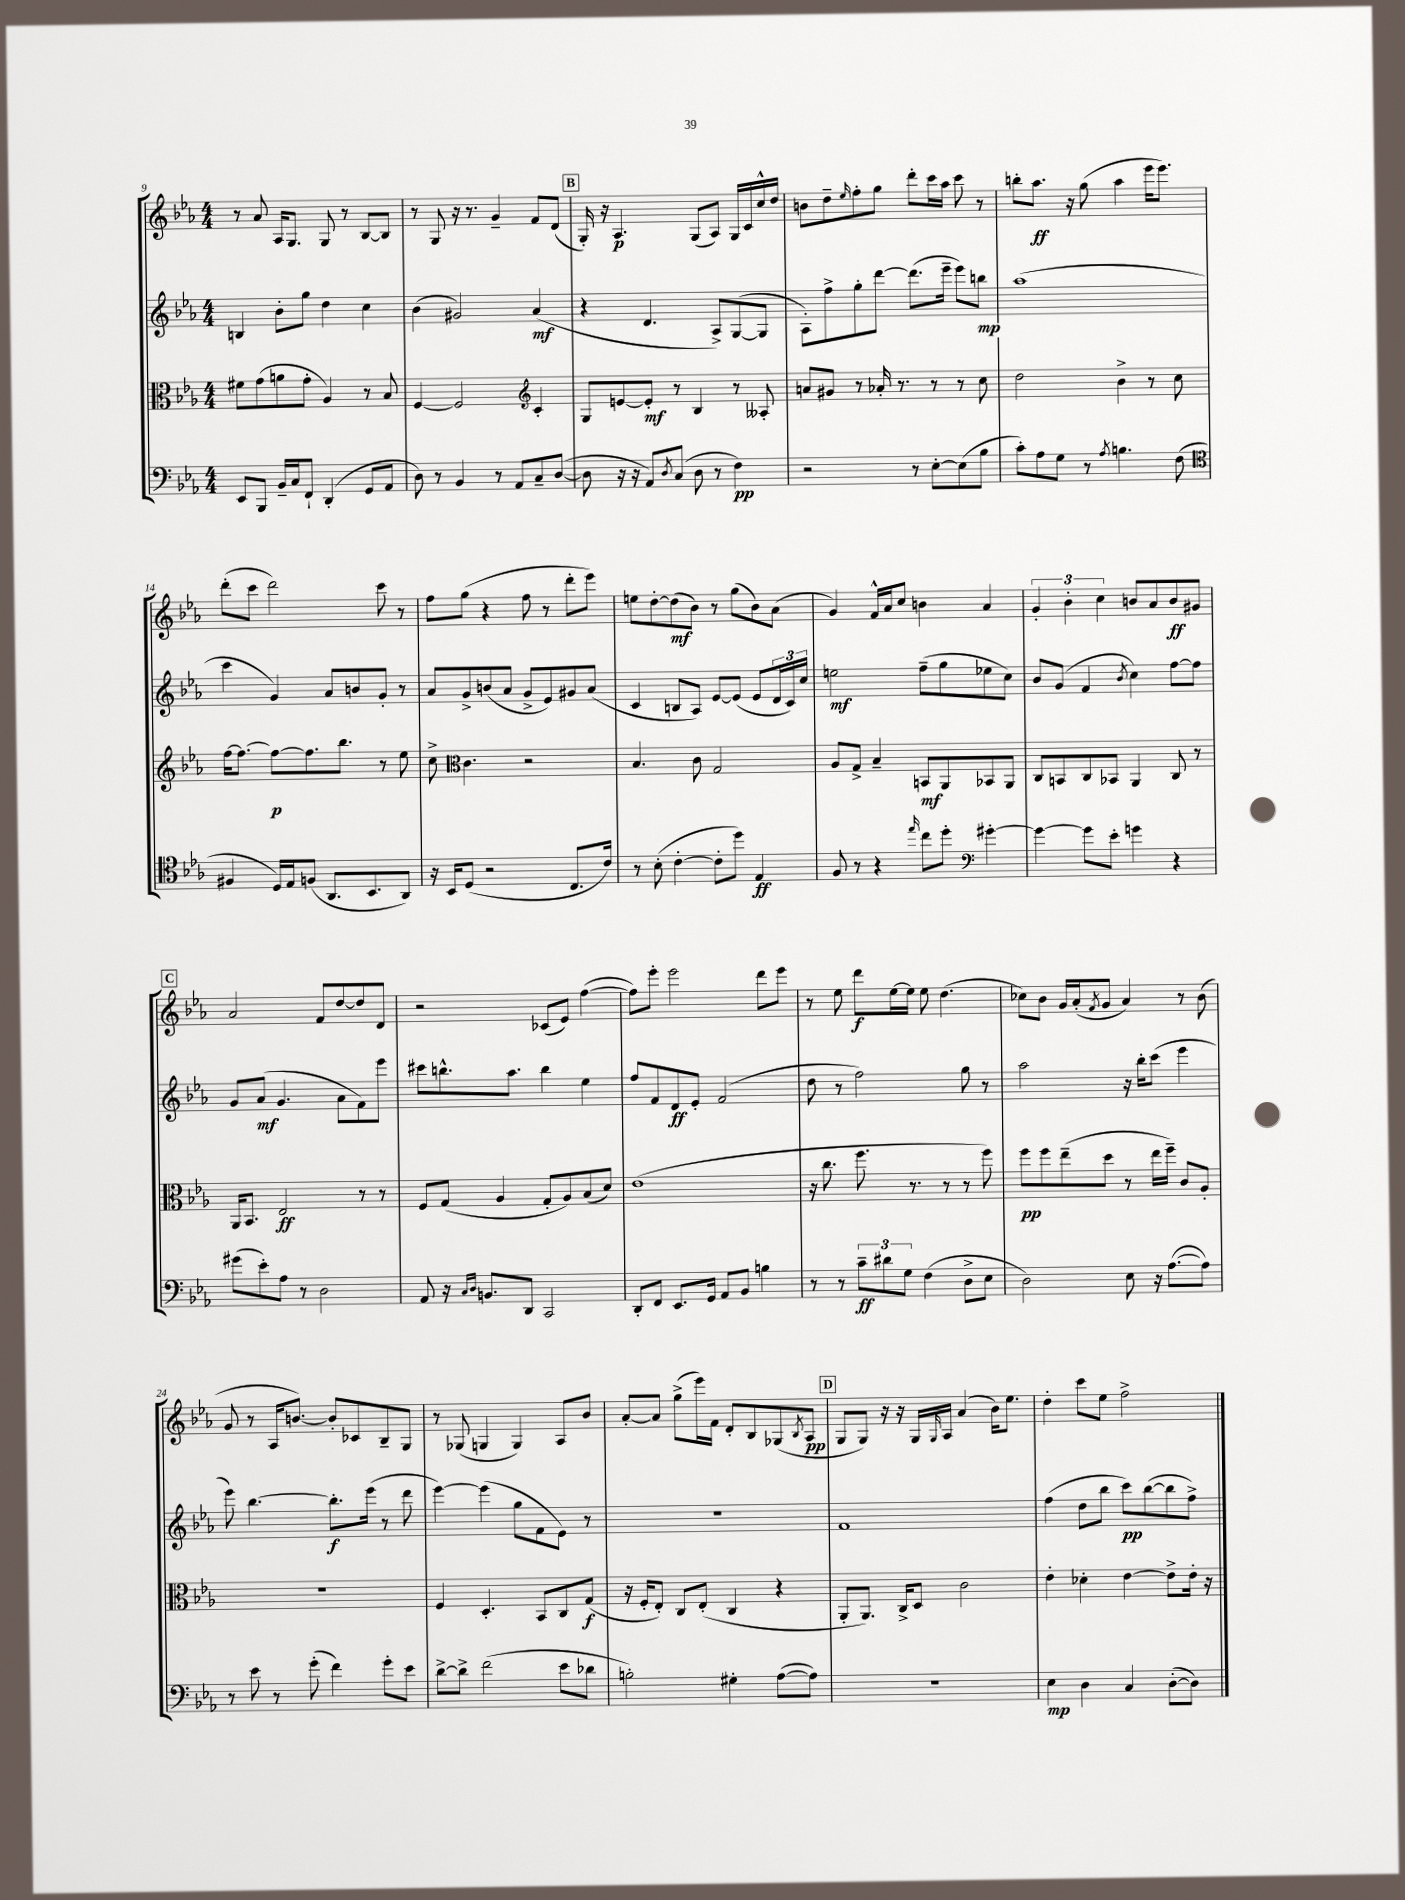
<<
\new StaffGroup <<
\new Staff = "s0" {
    \clef treble \key ees \major \numericTimeSignature \time 4/4
    r8 aes'8 aes16 g8. g8 r8 bes8~ bes8 |
    r8 g8 r16 r8. g'4-- f'8 d'8( |
    \mark \markup { \box "B" } g16-.) r16 aes4.\p g8( aes8) g16 c'16 c''16-^ d''16 |
    b'8 d''8-- \grace { ees''16 } f''8-. g''8 d'''8-. c'''16 aes''16 c'''8 r8 |
    b''8-. aes''8.\ff r16 g''8( aes''4 ees'''16 ees'''8.) |
    d'''8-.( c'''8 d'''2) c'''8 r8 |
    f''8 g''8( r4 f''8 r8 d'''8-. ees'''8) |
    e''8 d''8~-. d''8\mf( bes'8) r8 g''8( bes'8) aes'8( |
    g'4) f'16-^ aes'16 c''8 b'4 aes'4 |
    \tuplet 3/2 { g'4-. bes'4-. c''4 } b'8 aes'8 b'8\ff gis'8 |
    \mark \markup { \box "C" } aes'2 f'8 d''8~ d''8 d'8 |
    r2 ces'8( ees'8) f''4~( |
    f''8) ees'''8-. ees'''2 d'''8 ees'''8 |
    r8 ees''8 d'''8\f ees''16~ ees''16 ees''8 d''4.( |
    ces''8) bes'8 g'16 aes'16-.( \acciaccatura { f'8 } g'8 aes'4) r8 bes'8( |
    g'8 r8 aes16 b'8.~) b'8-. ces'8 bes8-- g8 |
    r8 ges8( g4 g4) aes8 bes'8 |
    aes'8~-. aes'8 g''8->( ees'''16) f'16 d'8-. bes8 ges8( \acciaccatura { bes8 } aes8\pp |
    \mark \markup { \box "D" } g8 g8) r16 r16 g16 \grace { g16 } aes16 aes'4( bes'16) ees''8. |
    d''4-. c'''8 ees''8 f''2-> \bar "|." |
}
\new Staff = "s1" {
    \clef treble \key ees \major \numericTimeSignature \time 4/4
    b4 bes'8-. g''8 d''4 c''4 |
    bes'4( gis'2) aes'4\mf( |
    \mark \markup { \box "B" } r4 d'4. aes8->) g8~( g8 |
    aes8-.) f''8-> g''8-. d'''8~ d'''8.( ees'''16-- ees'''8) b''8\mp |
    aes''1( |
    c'''4 g'4) aes'8 b'8 g'8-. r8 |
    aes'8 g'8-> b'8( aes'8 g'8-> ees'8) gis'8 aes'8( |
    c'4 b8 aes8) ees'8~ ees'8( ees'8 \tuplet 3/2 { d'16 c'16) c''16 } |
    e''2\mf f''8--( g''8 ees''8 c''8) |
    bes'8 g'8( f'4 \acciaccatura { bes'8 } c''4) f''8~ f''8 |
    \mark \markup { \box "C" } g'8 aes'8\mf( g'4. aes'8 f'8) ees'''8 |
    cis'''8 b''8.-^ aes''8. b''4 ees''4 |
    f''8 f'8 d'8\ff ees'8-. f'2( |
    d''8 r8 f''2) g''8 r8 |
    aes''2 r16 bes''16-. c'''8( ees'''4 |
    ees'''8) bes''4.~ bes''8.-.\f ees'''16( r8 d'''8 |
    ees'''4~) ees'''4( g''8 f'8 ees'8) r8 |
    R1 |
    \mark \markup { \box "D" } f'1 |
    f''4( d''8 bes''8 c'''8\pp) bes''8~( bes''8 f''8->) \bar "|." |
}
\new Staff = "s2" {
    \clef alto \key ees \major \numericTimeSignature \time 4/4
    fis'8 g'8( a'8 g'8-. aes4) r8 bes8 |
    f4~ f2 \clef treble c'4-. |
    \mark \markup { \box "B" } g8 e'8~ e'8-.\mf r8 bes4 r8 aeses8-. |
    a'8 gis'8 r8 aes'16-. r8. r8 r8 c''8 |
    d''2 bes'4-> r8 c''8 |
    f''16~ f''8.~ f''8~\p f''8. bes''8. r8 ees''8 |
    c''8-> \clef alto c'4. r2 |
    bes4. c'8 g2 |
    aes8 g8-> bes4-- b,8\mf aes,8 bes,8 aes,8 |
    c8 b,8 c8 bes,8 aes,4 c8 r8 |
    \mark \markup { \box "C" } aes,16 bes,8. ees2\ff r8 r8 |
    f8 g8( aes4 g8-. aes8) bes8( d'8) |
    ees'1( |
    r16 c''8. f''8. r8. r8 r8 f''8) |
    f''8\pp f''8 ees''8--( d''8 r8 ees''16 f''16--) c'8 aes8-. |
    R1 |
    f4 d4.-. bes,8 c8 g8\f( |
    r16 f16-. ees8-.) c8 ees8-.( c4 r4 |
    \mark \markup { \box "D" } aes,8-. aes,8.) c16-> d8 c'2 |
    ees'4-. des'4-. ees'4~ ees'8-> ees'16-. r16 \bar "|." |
}
\new Staff = "s3" {
    \clef bass \key ees \major \numericTimeSignature \time 4/4
    ees,8 bes,,8 bes,16-- c16 f,8-! d,4-.( g,8 aes,8 |
    d8) r8 bes,4 r8 aes,8 c8-- d8~( |
    \mark \markup { \box "B" } d8 r16 r16 aes,8) \acciaccatura { d8 } c8( d8 r8 f4\pp) |
    r2 r8 ees8~-. ees8( bes8 |
    c'8-.) aes8 g8 r8 \acciaccatura { aes8 } b4. f8( |
    \clef tenor fis4 d16) ees16 f8( aes,8. bes,8. aes,8) |
    r16 bes,16 d8( r2 c8. c'16) |
    r8 bes8-.( c'4~-. c'8-. d''8) ees4\ff |
    f8 r8 r4 \grace { ees''16 } c''8 d''8-. \clef bass gis'4~-. |
    gis'4~ gis'8 ees'8-. g'4 r4 |
    \mark \markup { \box "C" } gis'8( ees'8-.) aes8 r8 d2 |
    aes,8 r16 \grace { c16 d16 } b,8. d,8 c,2 |
    d,8-. f,8 ees,8. g,16 aes,8 bes,8 b4 |
    r8 r8 \tuplet 3/2 { c'8--\ff dis'8 g8 } f4( d8-> ees8 |
    d2) ees8 r16 aes8.~( aes8) |
    r8 ees'8 r8 g'8-.( f'4) g'8-. ees'8 |
    d'8~-> d'8-> f'2( ees'8 des'8 |
    b2-.) gis4-. aes8~( aes8) |
    \mark \markup { \box "D" } r1 |
    ees4\mp d4 c4 d8~-.( d8) \bar "|." |
}
>>
>>
\layout { \context { \Score currentBarNumber = #9 } }
